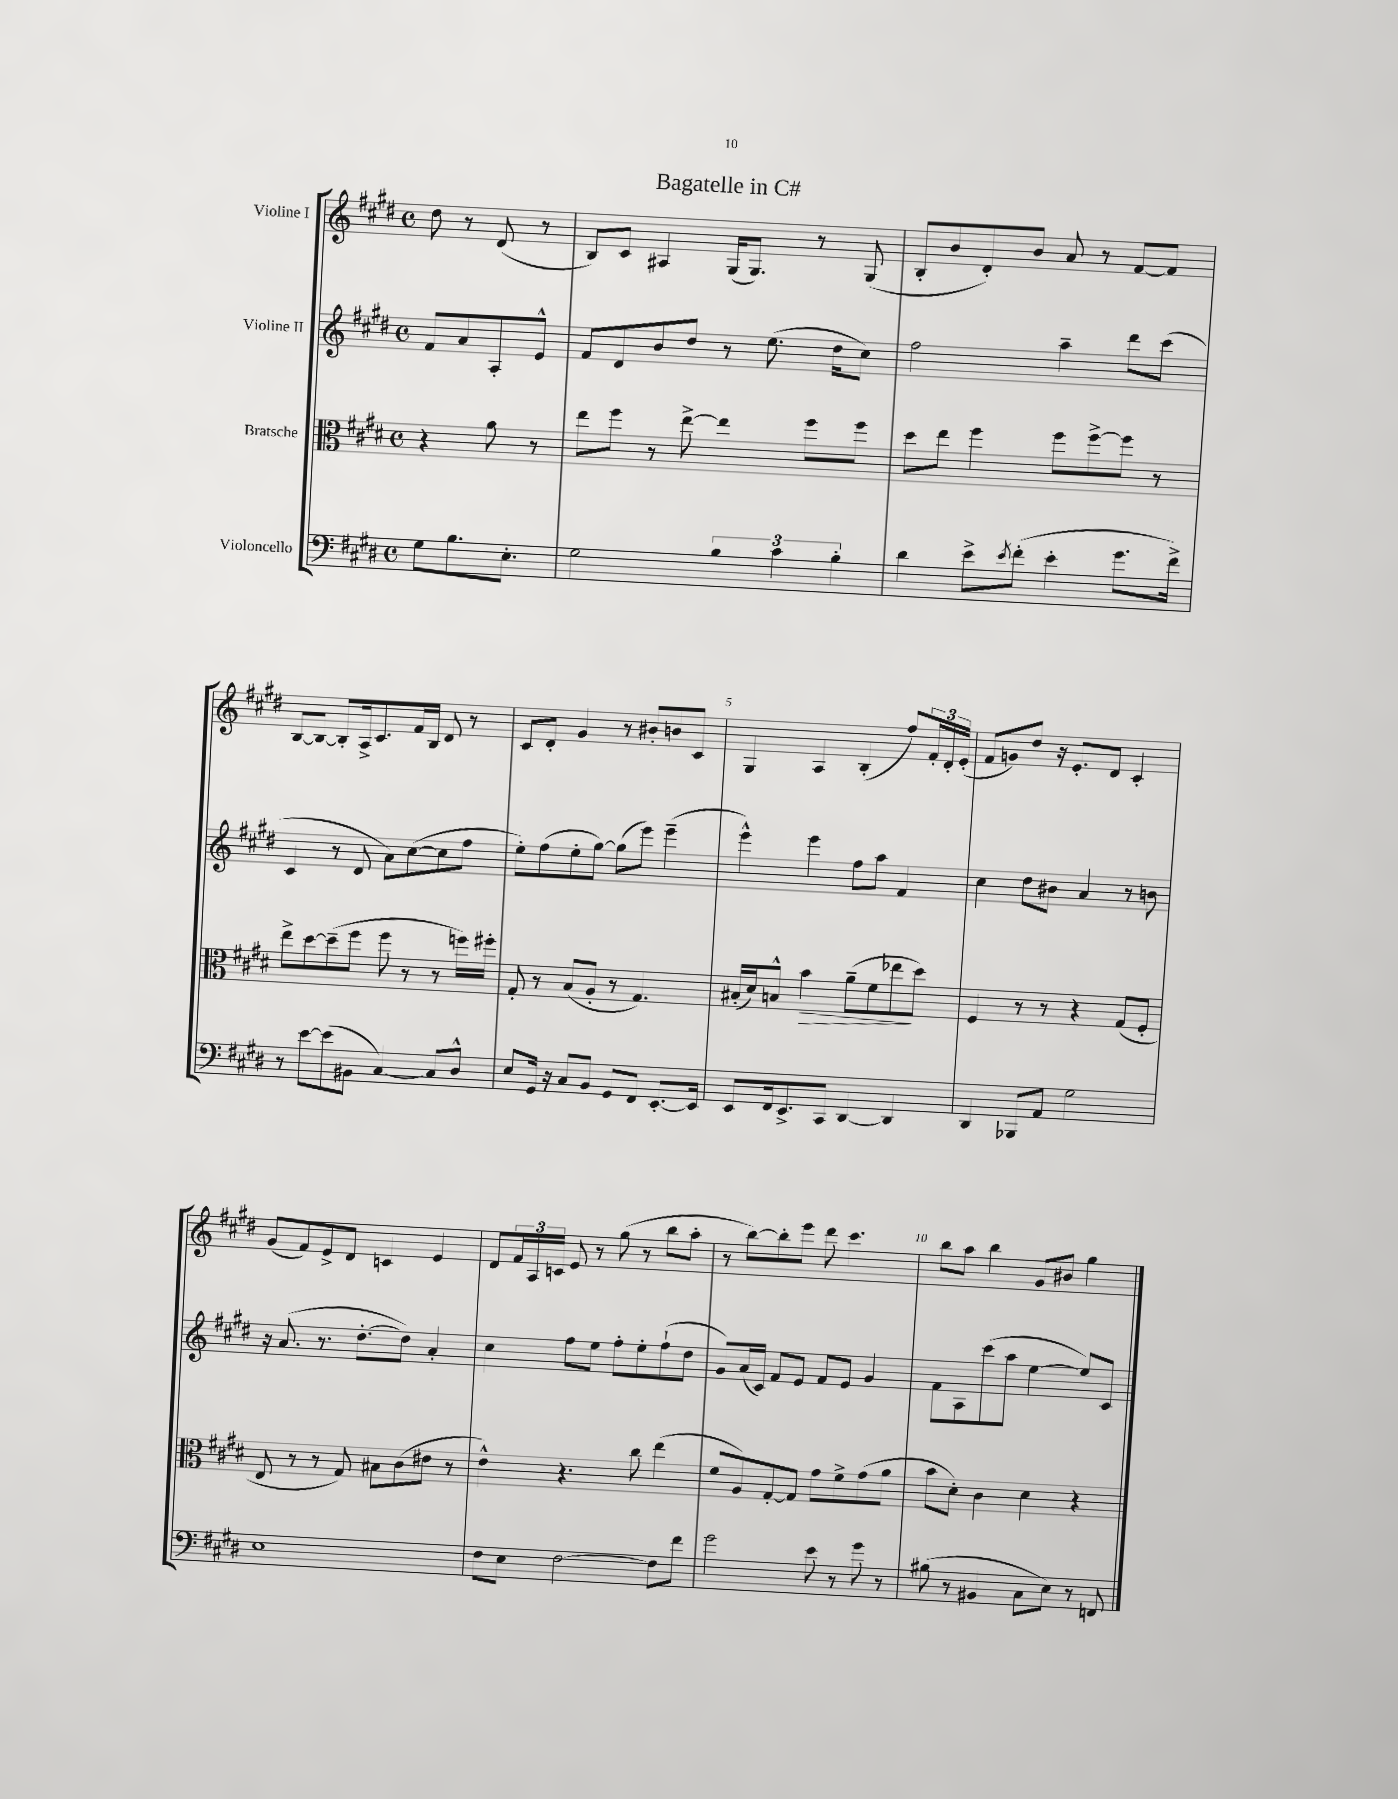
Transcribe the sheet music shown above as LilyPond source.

\header { title = "Bagatelle in C#" }
<<
\new StaffGroup <<
\new Staff = "s0" \with { instrumentName = "Violine I" } {
    \clef treble \key e \major \defaultTimeSignature \time 4/4 \partial 2
    dis''8 r8 dis'8( r8 |
    b8) cis'8 ais4 gis16( gis8.) r8 gis8( |
    b8-. b'8 dis'8-.) b'8 a'8 r8 fis'8~ fis'8 |
    b8~ b8~ b8-. a16-> cis'8. fis'16 b16 dis'8 r8 |
    cis'8 dis'8-. gis'4 r8 bis'8-. b'8 cis'8 |
    gis4 a4 b4-.( fis''8) \tuplet 3/2 { fis'16-. dis'16-. e'16-.( } |
    fis'8 g'8) dis''8 r16 e'8.-. dis'8 cis'4-. |
    gis'8( fis'8) e'8-> dis'8 c'4 e'4 |
    dis'8 \tuplet 3/2 { fis'16 a16 c'16 } e'8 r8 gis''8( r8 b''8 a''8-. |
    r8 b''8~) b''8-. e'''8 dis'''8 cis'''4. |
    b''8 a''8 b''4 gis'8 bis'8 gis''4 \bar "|." |
}
\new Staff = "s1" \with { instrumentName = "Violine II" } {
    \clef treble \key e \major \defaultTimeSignature \time 4/4 \partial 2
    fis'8 a'8 a8-. e'8-^ |
    fis'8 dis'8 b'8 dis''8 r8 e''8.( dis''16 cis''8) |
    fis''2 a''4-- dis'''8 cis'''8( |
    cis'4 r8 dis'8 a'8) cis''8~( cis''8 fis''8 |
    e''8-.) fis''8( e''8-. gis''8~) gis''8( e'''8) e'''4--( |
    e'''4-^) e'''4 fis''8 a''8 fis'4 |
    cis''4 dis''8 bis'8 a'4 r8 b'8 |
    r16 a'8.( r8. dis''8.~-. dis''8) a'4-. |
    cis''4 fis''8 e''8 fis''8-. e''8-. fis''8-!( dis''8 |
    gis'8) a'16( cis'16) fis'8 e'8 fis'8 e'8 gis'4 |
    fis'8 a8 cis'''8( a''8 e''4~ e''8) cis'8 \bar "|." |
}
\new Staff = "s2" \with { instrumentName = "Bratsche" } {
    \clef alto \key e \major \defaultTimeSignature \time 4/4 \partial 2
    r4 a'8 r8 |
    e''8 fis''8 r8 e''8~-> e''4 fis''8 fis''8 |
    dis''8 e''8 fis''4 fis''8 fis''8~-> fis''8 r8 |
    e''8-> dis''8~ dis''8--( fis''8 fis''8 r8 r8 f''16) fis''16-. |
    gis8-. r8 b8( a8-. r8 gis4.) |
    bis16-.( dis'16) b8-^ b'4\> a'8--( fis'8 ees''8\! dis''8) |
    fis4 r8 r8 r4 gis8( fis8-. |
    e8 r8 r8 gis8) bis8 cis'8( eis'8 r8 |
    e'4-^) r4. cis''8 e''4( |
    fis'8 a8) gis8~-. gis8 gis'8 fis'8-> gis'8( a'8 |
    b'8 dis'8-.) cis'4 dis'4 r4 \bar "|." |
}
\new Staff = "s3" \with { instrumentName = "Violoncello" } {
    \clef bass \key e \major \defaultTimeSignature \time 4/4 \partial 2
    gis8 b8. e8.-. |
    gis2 \tuplet 3/2 { b4 cis'4 b4-. } |
    dis'4 e'8-> \acciaccatura { e'8 } fis'8-.( e'4-. gis'8. fis'16->) |
    r8 e'8~ e'8( bis,8 cis4~) cis8 dis8-^ |
    e8 gis,16 r16 cis8 b,8 gis,8 fis,8 e,8.~-. e,16 |
    e,8 fis,16 e,8.-> cis,8 dis,4~ dis,4 |
    dis,4 bes,,8 a,8 gis2 |
    e1 |
    fis8 e8 fis2~ fis8 fis'8 |
    gis'2 e'8 r8 gis'8 r8 |
    bis8( r8 bis,4 cis8 e8) r8 f,8 \bar "|." |
}
>>
>>
\layout { \context { \Score \override BarNumber.break-visibility = ##(#f #t #t) barNumberVisibility = #(every-nth-bar-number-visible 5) } }
